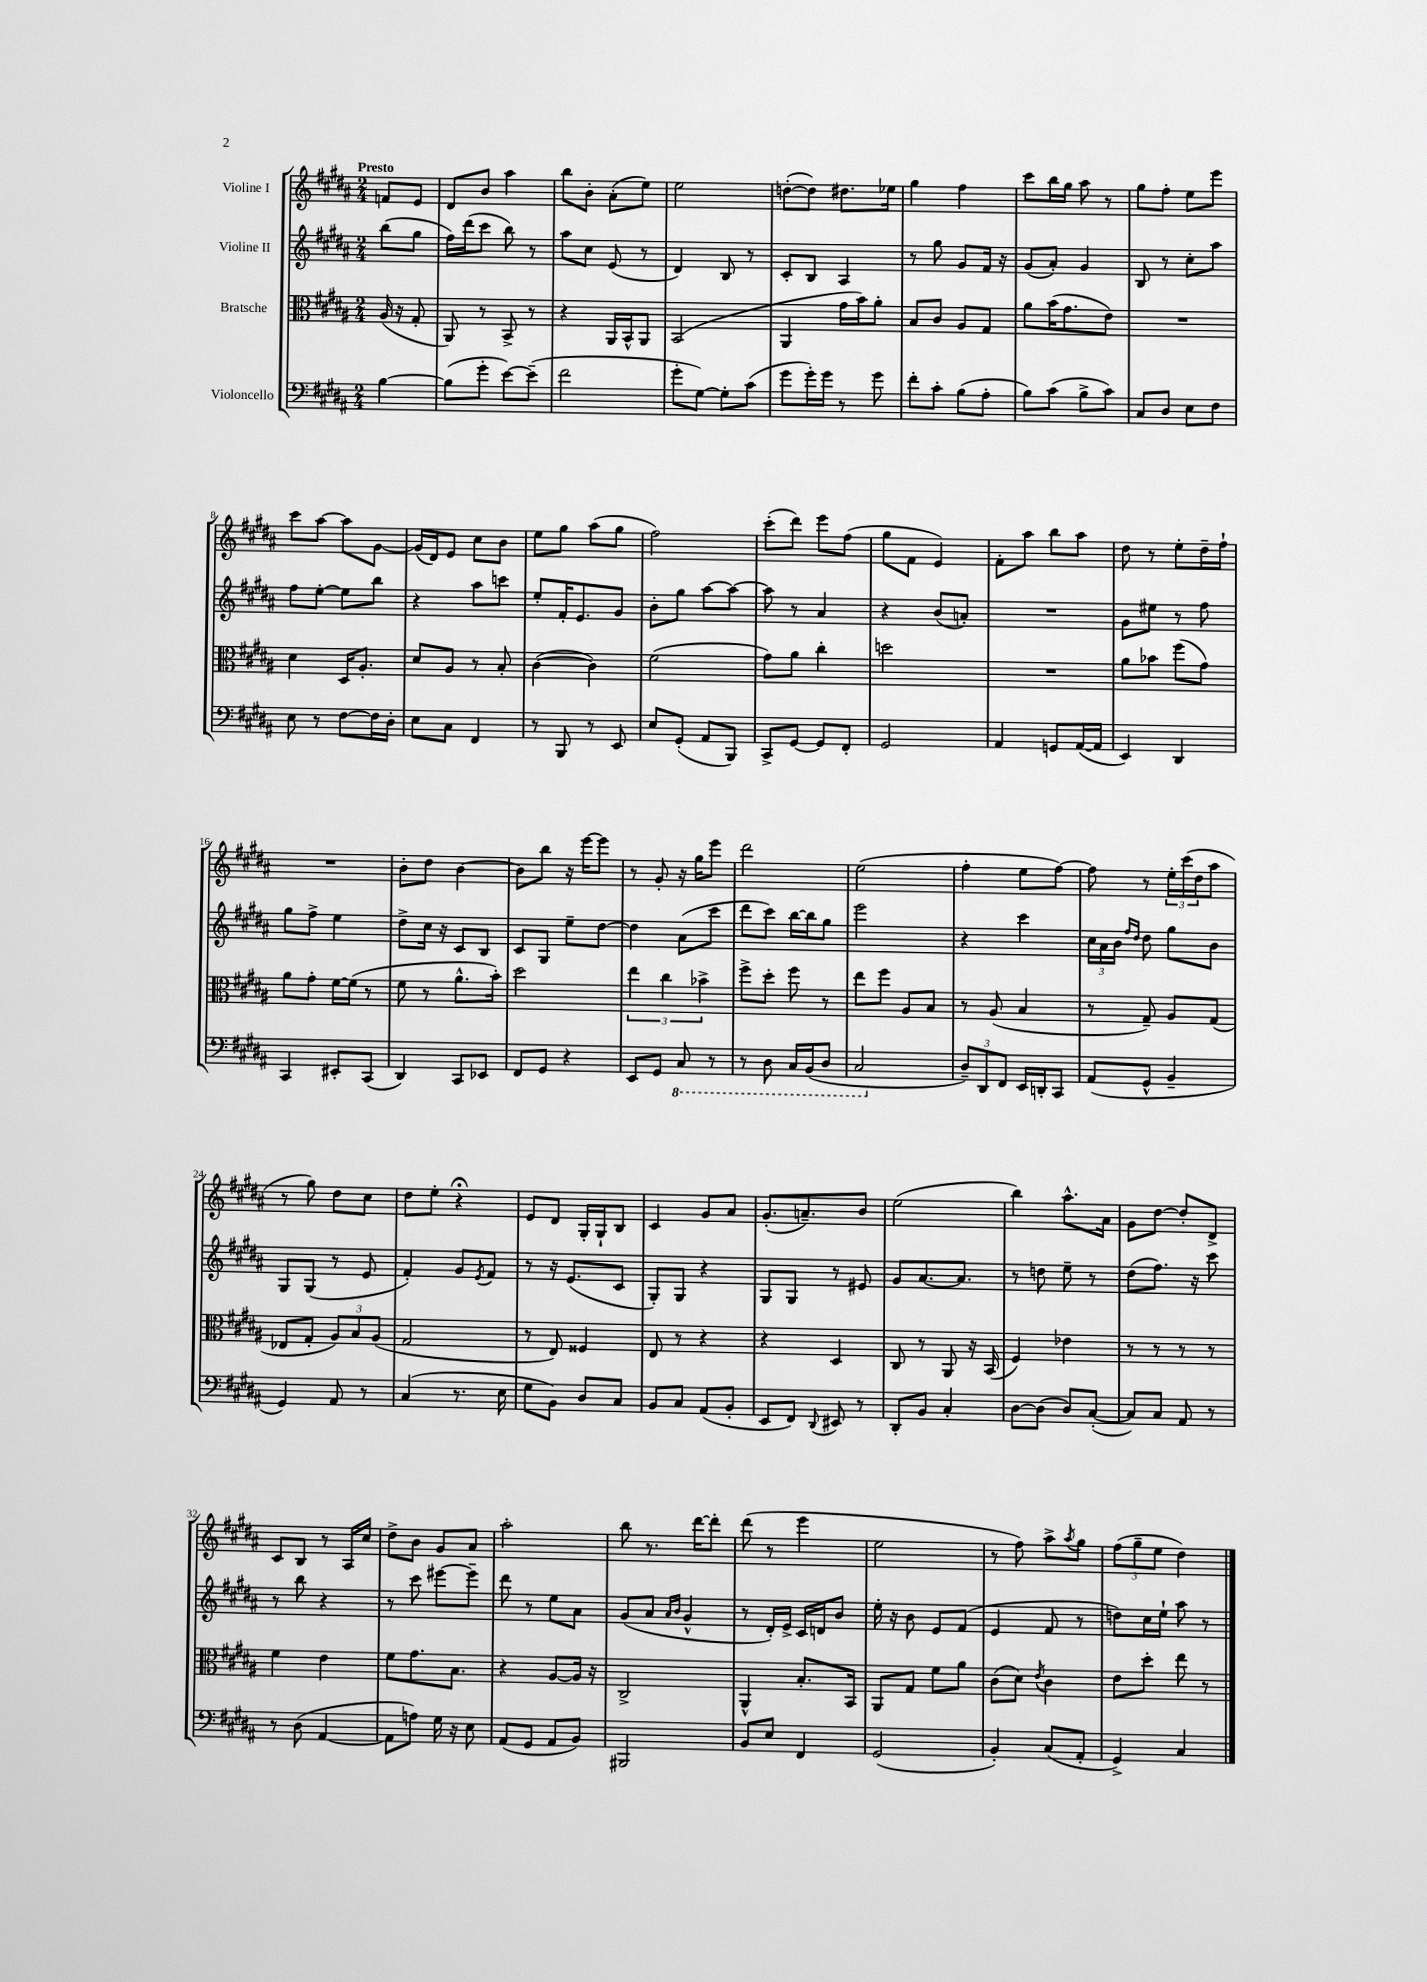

**kern	**kern	**kern	**kern
*staff4	*staff3	*staff2	*staff1
*clefF4	*clefC3	*clefG2	*clefG2
*k[f#c#g#d#a#]	*k[f#c#g#d#a#]	*k[f#c#g#d#a#]	*k[f#c#g#d#a#]
*M2/4	*M2/4	*M2/4	*M2/4
[4B\	(16A#/	(8bb\L	8f/L
.	16r	.	.
.	8G#'/	8gg#\J	8e/J
=	=	=	=
(8B\]L	8AA#/)	16ff#\LL)	8d#/L
.	.	(16ddd#\J	.
8g#'\J	8r	8ccc#\J	8b/J
[8e\L)	8BB^/	8bb\)	4aa#\
(8e~\]J	8r	8r	.
=	=	=	=
2f#\	4r	8aa#\L	8bb\L
.	.	8cc#\J	8b'\J
.	16AA#/LL	(8e/	(8a#'\L
.	16BB^^/J	.	.
.	8AA#/J	8r	8ee\J)
=	=	=	=
8g#'\L	(2BB/	4d#/)	2ee\
[8G#\J)	.	.	.
8G#'\]L	.	8B/	.
(8c#\J	.	8r	.
=	=	=	=
8g#\L	4AA#/	8c#'/L	([8dd'\L
16g#'\L)	.	8B/J	8dd\]J)
16g#\JJ	.	.	.
8r	16g#\LL	4A#/	8.dd#\L
.	16b\J)	.	.
8g#\	8a#'\J	.	.
.	.	.	16ee-\Jk
=	=	=	=
8f#'\L	8B/L	8r	4gg#\
8c#'\J	8c#/J	8gg#\	.
(8B\L	8A#/L	8g#/L	4ff#\
8A#'\J	8G#/J	16f#/Jk	.
.	.	16r	.
=	=	=	=
8B\L)	8a#\L	(8g#/L	8ccc#\L
(8c#\J	(16b\K	8a#'/J)	16bb\L
.	8.g#\	.	16gg#\JJ
8B^\L	.	4g#/	8aa#\
8c#\J)	8e\J)	.	8r
=	=	=	=
8C#/L	2r	8B/	8gg#\L
8D#/J	.	8r	8ff#'\J
8E\L	.	8cc#'\L	8ee\L
8F#\J	.	8aa#\J	8eee\J
=	=	=	=
8E\	4d#\	8ff#\L	8ccc#\L
8r	.	[8ee'\J	[8aa#\J
[8F#\L	16D#/LK	8ee\]L	8aa#\]L
.	8.A#'/J	.	.
16F#\]L	.	8bb\J	[8g#\J
16D#'\JJ	.	.	.
=	=	=	=
8E\L	8d#/L	4r	(16g#/]LL
.	.	.	16d#/J)
8C#\J	8A#/J	.	8e/J
4FF#/	8r	8aa#\L	8cc#\L
.	8B'/	8ccc\J	8b\J
=	=	=	=
8r	([4c#\	8ee'/L	8ee\L
8BBB/	.	16f#'/K	8gg#\J
.	.	8.e/	.
8r	4c#\])	.	(8aa#\L
8EE/	.	8g#/J	8gg#\J
=	=	=	=
8E/L	(2f#\	8b'\L	2ff#\)
(8GG#'/J	.	8gg#\J	.
8AA#/L	.	[8aa#\L	.
8BBB/J)	.	8aa#\_J	.
=	=	=	=
8CC#^/L	8g#\L)	8aa#\]	(8ccc#'\L
[8GG#/J	8a#\J	8r	8ddd#\J)
8GG#/]L	4cc#'\	4a#/	8eee\L
8FF#'/J	.	.	(8ff#\J
=	=	=	=
2GG#/	2dd\	4r	8gg#\L
.	.	.	8f#\J
.	.	(8b/L	4e/)
.	.	8a'/J)	.
=	=	=	=
4AA#/	2r	2r	8f#'\L
.	.	.	8aa#\J
8GG/L	.	.	8bb\L
([16AA#/L	.	.	8aa#\J
16AA#/]JJ	.	.	.
=	=	=	=
4EE/)	8a#\L	8g#\L	8dd#\
.	8b-\J	8ee#\J	8r
4DD#/	(8ff#\L	8r	8ee'\L
.	8g#\J)	8ff#\	16dd#~\L
.	.	.	16ff#`\JJ
=	=	=	=
4CC#/	8a#\L	8gg#\L	2r
.	8g#'\J	8ff#^\J	.
8EE#'/L	[16f#\LL	4ee\	.
.	(16f#\]JJ	.	.
(8CC#/J	8r	.	.
=	=	=	=
4DD#/)	8f#\	8dd#^\L	8b'\L
.	8r	16cc#\Jk	8dd#\J
.	.	16r	.
8CC#/L	8.a#^^\L	8c#/L	[4b\
8EE-/J	.	8B/J	.
.	16b'\Jk)	.	.
=	=	=	=
8FF#/L	2dd#\	8c#/L	8b\]L
8GG#/J	.	8G#/J	8bb\J
4r	.	8ee~\L	16r
.	.	.	[16eee\LK
.	.	[8dd#\J	8eee\]J
=	=	=	=
8EE/L	6ee\	4dd#\]	8r
8GG#/J	.	.	8g#'/
.	6cc#\	.	.
8CC#/	.	(8a#\L	16r
.	.	.	16gg#\LK
.	6b-^\	.	.
8r	.	8ccc#\J	8eee\J
=	=	=	=
8r	8ff#^\L	8ddd#\L	2ddd#\
8DD#\	8dd#'\J	8ccc#\J)	.
16CC#/LL	8ff#\	[16bb\LL	.
(16BBB/J	.	16bb\]J	.
8DD#/J	8r	8gg#\J	.
=	=	=	=
2CC#/	8ee\L	2eee\	(2ee\
.	8ff#\J	.	.
.	8A#/L	.	.
.	8B/J	.	.
=	=	=	=
12D#~/L)	8r	4r	4ff#'\
12DD#/	.	.	.
.	(8A#/	.	.
12FF#/J	.	.	.
16EE/LL	4B/	4ccc#\	8ee\L
16DD'/J	.	.	.
8CC#/J	.	.	[8ff#\J)
=	=	=	=
(8AA#/L	8r	24cc#\LL	8ff#\]
.	.	24a#\	.
.	.	24b\JJ	.
.	.	16qqff#/LL	.
.	.	16qqdd#/JJ	.
8GG#^^/J	8G#~/)	8dd#\	8r
4BB~/	8A#/L	8gg#\L	24ee'\LL
.	.	.	(24ccc#\
.	.	.	24dd#\J
.	(8G#/J	8b\J	8aa#\J
=	=	=	=
4GG#/)	8E-/L	8G#/L	8r
.	8G#'/J	(8G#/J	8gg#\)
8AA#/	12A#/L)	8r	8dd#\L
.	12B/	.	.
8r	.	8e/	8cc#\J
.	(12A#/J	.	.
=	=	=	=
(4C#/	2G#/	4f#'/)	8dd#\L
.	.	.	8ee'\J
8.r	.	8g#/L	4r;
.	.	8qe/	.
.	.	8f#/J	.
16E\	.	.	.
=	=	=	=
8G#\L	8r	8r	8e/L
8BB\J)	8E/)	16r	8d#/J
.	.	(8.e/L	.
8D#/L	4F##/	.	16G#'/LL
.	.	.	16G#`/J
8C#/J	.	8c#/J	8B/J
=	=	=	=
8BB/L	8E/	8G#'/L)	4c#/
8C#/J	8r	8G#/J	.
(8AA#/L	4r	4r	8g#/L
8BB'/J	.	.	8a#/J
=	=	=	=
8EE/L	4r	8G#/L	(8.g#'/L
8FF#/J)	.	8G#/J	.
.	.	.	8.a~/)
8qqDD#/	.	.	.
8EE#/	4D#/	8r	.
8r	.	8e#/	8b/J
=	=	=	=
8DD#'/L	8C#/	8g#/L	(2ee\
8BB/J	8r	[8.a#/	.
4C#'/	8AA#/	.	.
.	.	8.a#/]J	.
.	16r	.	.
.	(16BB/	.	.
=	=	=	=
[8D#\L	4F#/)	8r	4bb\)
(8D#\]J	.	8dd\	.
8D#/L)	4e-\	8ee~\	8.aa#^^\L
([8C#'/J	.	8r	.
.	.	.	16a#\Jk
=	=	=	=
8C#/]L)	8r	(8dd#\L	8g#\L
8C#/J	8r	8.ff#\J)	[8dd#\J
8AA#/	8r	.	8dd#'/]L
.	.	16r	.
8r	8r	8ccc#\	8d#^/J
=	=	=	=
8r	4f#\	8r	8c#/L
(8D#\	.	8bb\	8B/J
[4AA#/	4e\	4r	8r
.	.	.	16A#/LL
.	.	.	16cc#/JJ
=	=	=	=
8AA#\]L	8f#\L	8r	8dd#^\L
8A\J)	8.g#\	8ccc#\	8b\J
16G#\	.	[8eee#\L	8g#/L
16r	8.B\J	.	.
8E\	.	8eee#~\]J	8a#/J
=	=	=	=
(8AA#/L	4r	8ddd#\	2aa#'\
8GG#/J	.	8r	.
8AA#/L	[8A#/L	8ee\L	.
8BB/J)	16A#/]Jk	8a#\J	.
.	16r	.	.
=	=	=	=
2BBB#/	2C#^/	(8g#/L	8bb\
.	.	8a#/J	8.r
.	.	16qqa#/LL	.
.	.	16qqb/JJ	.
.	.	4g#^^/	.
.	.	.	[16ddd#\LK
.	.	.	8ddd#'\]J
=	=	=	=
8BB/L	4AA#^^/	8r	(8ddd#\
8E/J	.	16d#'/LL)	8r
.	.	16e^/JJ	.
4FF#/	8.B'/L	16c#/LL	4eee\
.	.	16d/J	.
.	.	8b/J	.
.	16BB/Jk	.	.
=	=	=	=
(2GG#/	8AA#/L	16ee'\	2ee\
.	.	16r	.
.	8G#/J	8b\	.
.	8f#\L	8e/L	.
.	8a#\J	(8f#/J	.
=	=	=	=
4BB'/)	(8c#\L	4e/	8r
.	8d#\J)	.	8ff#\)
.	8qe/	.	.
(8C#/L	4c#\	8f#/	8aa#^\L
.	.	.	8qaa#/
8AA#'/J	.	8r	8gg#\J
=	=	=	=
4GG#^/)	8e\L	8dd\L)	(12ff#\L
.	.	.	12gg#~\
.	8dd#'\J	16cc#\L	.
.	.	.	12ee\J
.	.	16ee`\JJ	.
4C#/	8ee\	8aa#\	4dd#\)
.	8r	8r	.
==	==	==	==
*-	*-	*-	*-
